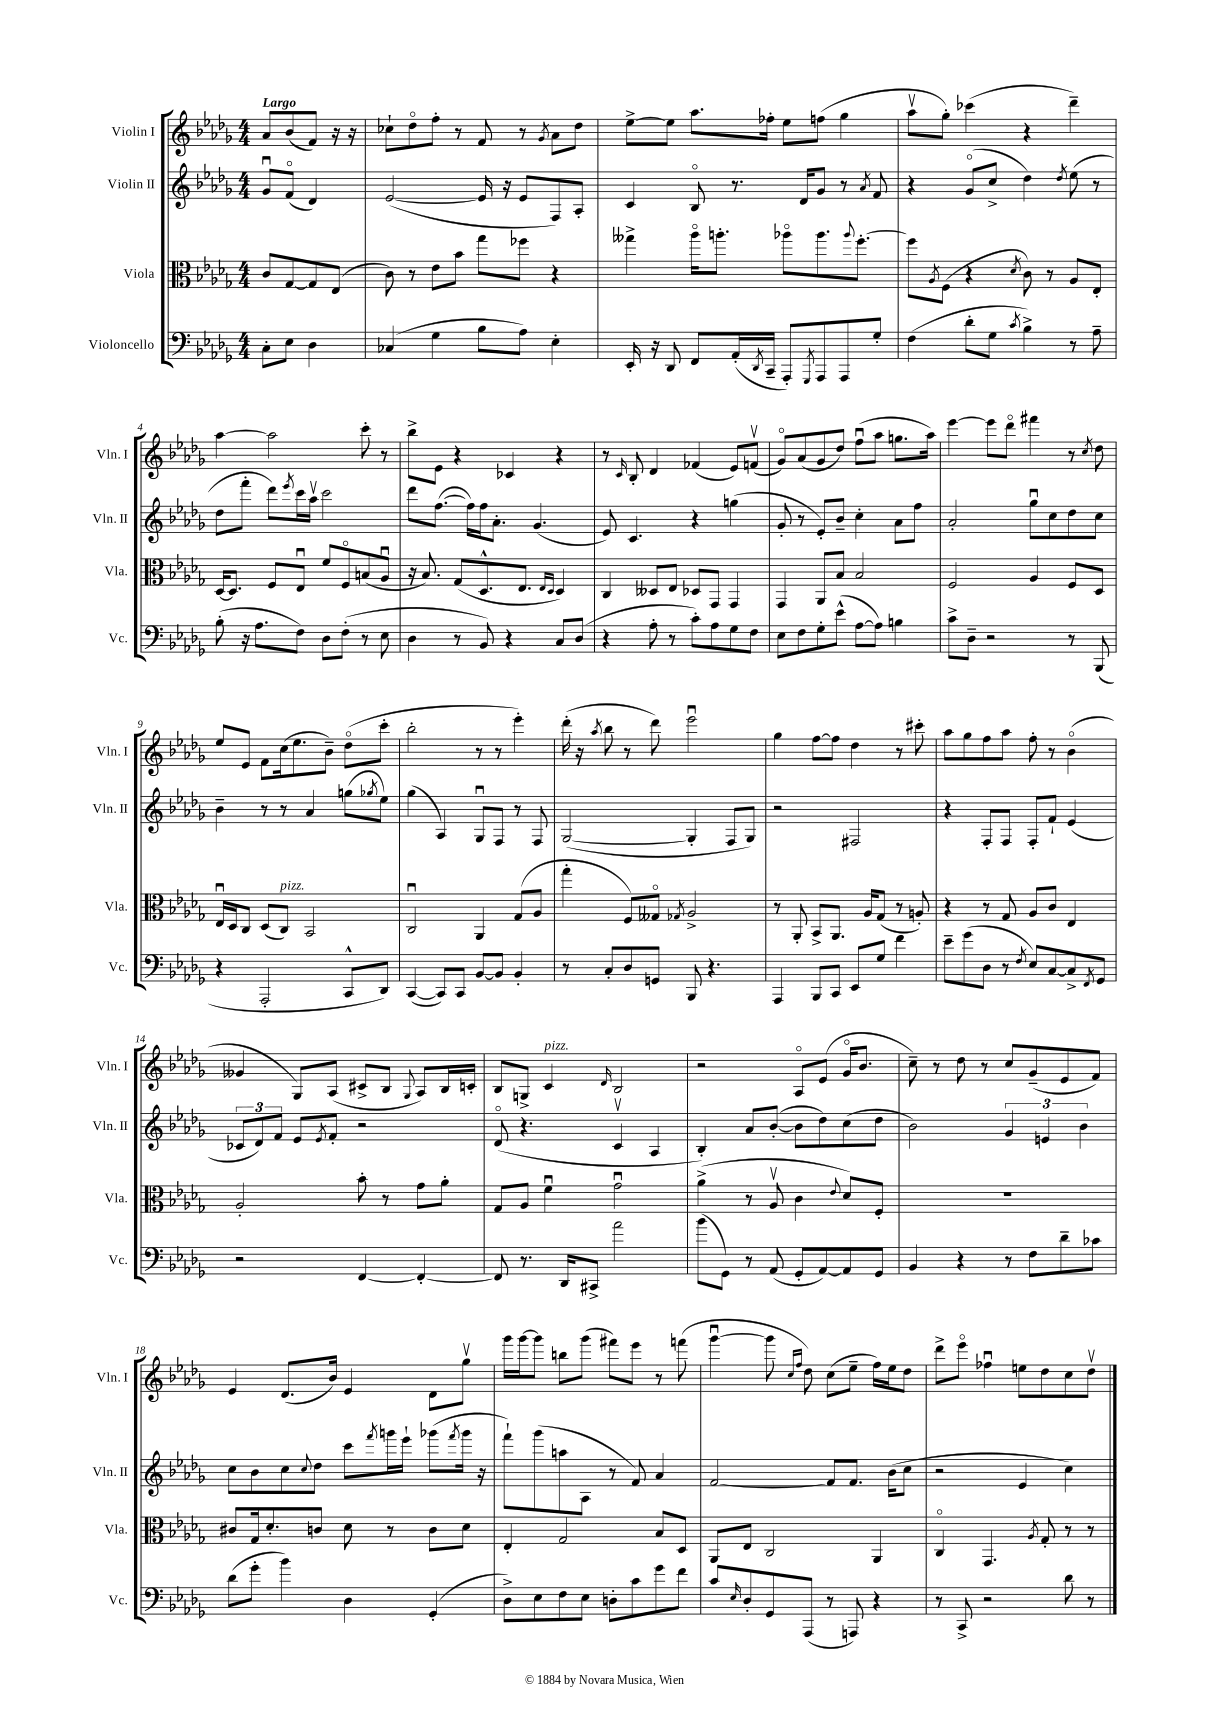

**kern	**kern	**kern	**kern
*part4	*part3	*part2	*part1
*staff4	*staff3	*staff2	*staff1
*I"Violoncello	*I"Viola	*I"Violin II	*I"Violin I
*I'Vc.	*I'Vla.	*I'Vln. II	*I'Vln. I
*clefF4	*clefC3	*clefG2	*clefG2
*k[b-e-a-d-g-]	*k[b-e-a-d-g-]	*k[b-e-a-d-g-]	*k[b-e-a-d-g-]
*M4/4	*M4/4	*M4/4	*M4/4
=	=	=	=
!	!	!	!LO:TX:a:B:t=Largo
8C'\L	8c/L	8g-u/L	8a-/L
8E-\J	[8G-/	(8f/J	(8b-/
4D-\	8G-/]	4d-/)	8f/J)
.	(8E-/J	.	16r
.	.	.	16r
=1	=1	=1	=1
(4C-X/	8c\)	([2e-/	8cc-X`\L
.	8r	.	8dd-\
4G-\	8e-\L	.	8ff'\J
.	8b-\J	.	8r
8B-\L	8gg-\L	16e-/]	8f/
.	.	16r	.
8A-\J)	8ff-X\J	8e-/L	8r
.	.	.	8qg-/
4E-'\	4r	8F/)	8a-\L
.	.	8A-'/J	8dd-\J
=2	=2	=2	=2
16EE-'/	4gg--X^\	4c/	[8ee-^\L
16r	.	.	.
8DD-/	.	.	8ee-\J]
8FF/L	16aa-\KL	8B-/	8.aa-\L
.	8.aan'\J	.	.
(16AA-'/L	.	8.r	.
8qDD-/	.	.	.
16CC~/JJ	.	.	16ff-X'\Jk
8AAA-'/L)	8aa-X\L	.	8ee-\L
.	.	16d-/KL	.
8qGGG-/	.	.	.
8AAA-/	8.aa-\	8g-/J	(8ffn\J
8AAA-/	.	8r	4gg-\
.	8qqaa-/	.	.
.	[8.ff'\J	.	.
.	.	8qa-/	.
8G-'/J	.	8f/	.
=3	=3	=3	=3
(4F\	8ff\L]	4r	8aa-v\L
.	8qA-/	.	.
.	(8F\J	.	8gg-'\J)
8d-'\L	4r	(8g-/L	(4ccc-X\
8G-\J	.	8cc^/J	.
8qc/	8qd-/	.	.
4B-^\)	8c\)	4dd-\)	4r
.	8r	.	.
.	.	8qdd-/	.
8r	8A-/L	(8ee-\	4ddd-~\)
8A-~\	8E-'/J	8r	.
!!LO:LB:g=z
=4	=4	=4	=4
(8B-'\	[16D-/KL	8dd-\L	[4aa-\
.	8.D-/J]	.	.
16r	.	8fff'\J	.
8.A-\L	.	.	.
.	8F/L	8ddd-\L)	2aa-\]
.	.	8qeee-/	.
8F\J)	8E-u/J	16ccc\L	.
.	.	16aa-v\JJ	.
8D-\L	8f/L	2ccc\	.
(8F'\J	8F/	.	.
8r	(8Bn/	.	8ccc'\
8E-\	8A-u/J	.	8r
=5	=5	=5	=5
4D-\	16r	8ddd-\L	8bb-^\L
.	8.B-/)	.	.
.	.	([8.ff\J	8e-\J
8r	(8G-/L	.	4r
.	.	16ff\LL])	.
8BB-/)	8.D-^^/	16ff\J	.
.	.	8.a-'\J	.
4r	.	.	4c-X/
.	8.E-/J	.	.
.	.	(4.g-/	.
.	16qqE-/LL	.	.
.	16qqD-/JJ	.	.
8C/L	4D-/)	.	4r
(8D-/J	.	.	.
=6	=6	=6	=6
4r	4C/	8e-/)	8r
.	.	.	16qqc/
.	.	4.c/	8B-'/
8A-'\	8D--X/L	.	4d-/
8r	8E-/J	.	.
8c'\L)	8D-X/L	4r	(4f-X/
8A-\	8GG-/J	.	.
8G-\	4GG-/	(4ggn\	8e-/L)
8F\J	.	.	(8fnv/J
=7	=7	=7	=7
8E-\L	4GG-/	8g-'/	8g-/L)
8F\	.	8r	(8a-/
8G-'\	8AA-/L	8e-'/L)	8g-/
(8e-^^\J	8B-/J	8b-~/J	8dd-/J)
[8A-\L	2B-/	4cc'\	(8ffu\L
8A-\J])	.	.	8aa-\J
4Bn\	.	8a-\L	8.ggn\L
.	.	8ff\J	.
.	.	.	16aa-\Jk)
=8	=8	=8	=8
8c^\L	2F/	2a-'/	[4eee-\
8D-~\J	.	.	.
2r	.	.	8eee-\L]
.	.	.	8ddd-\J
.	4A-/	8gg-u\L	4fff#X\
.	.	8cc\	.
8r	8F/L	8dd-\	8r
.	.	.	8qcc/
(8BBB-/	8D-/J	8cc\J	8dd-\
!!LO:LB:g=z
=9	=9	=9	=9
4r	16E-u/LL	4b-~\	8ee-/L
.	16D-/J	.	.
.	8C/J	.	8e-/J
2AAA-'/	(8D-/L	8r	8f\L
!	!LO:TX:a:i:t=pizz.	!	!
.	8C/J)	8r	(16cc\k
.	.	.	8.ee-\
.	2BB-/	4a-/	.
.	.	.	8b-~\J)
8CC^^/L	.	(8ggn\L	(8dd-\L
.	.	8qgg-X/	.
8DD-/J)	.	8ee-\J)	8ccc'\J
=10	=10	=10	=10
([4CC/	2Cu/	(4gg-\	2bb-'\
8CC/L])	.	4A-/)	.
8CC/J	.	.	.
[8BB-/L	4AA-/	8G-u/L	8r
8BB-/J]	.	8F/J	8r
4BB-'/	(8G-/L	8r	4eee-'\)
.	8A-/J	8F/	.
=11	=11	=11	=11
8r	4gg-'\	([2G-/	(16ddd-'\
.	.	.	16r
.	.	.	8qaa-/
8C'/L	.	.	8bb-\
8D-/	8F/L)	.	8r
8GGn/J	8G--X/J	.	8ddd-\)
.	8qG-X/	.	.
8BBB-/	2A-^/	4G-'/]	2eee-u\
4.r	.	.	.
.	.	8F/L	.
.	.	8G-/J)	.
=12	=12	=12	=12
4AAA-/	8r	2r	4gg-\
.	8AA-'/	.	.
8BBB-/L	8BB-^/L	.	[8ff\L
8CC/J	8.AA-/J	.	8ff\J]
8EE-/L	.	2F#X/	4dd-\
.	16A-/KL	.	.
8G-/J	(8G-/J	.	.
4f\	8r	.	8r
.	8An'/)	.	8ccc#X'\
=13	=13	=13	=13
8e-~\L	4r	4r	8aa-\L
(8g-\	.	.	8gg-\
8D-\J	8r	8F'/L	8ff\
8r	8G-/	8F/J	8aa-\J
8qF/	.	.	.
8E-/L)	8A-/L	8F'/L	8ff'\
[8C/	8c/J	8f`/J	8r
8C^/]	4E-/	(4e-/	(4b-\
8qFF/	.	.	.
8GG-/J	.	.	.
!!LO:LB:g=z
=14	=14	=14	=14
2r	2A-'/	12c-X/L	4g--X/
.	.	12d-/)	.
.	.	12f/J	.
.	.	8e-/L	8G-/L)
.	.	8qe-/	.
.	.	8f'/J	(8A-/J
[4FF/	8b-'\	2r	8c#X^/L
.	8r	.	8B-/J
.	.	.	8qqG-/
4FF'/_	8g-\L	.	8A-/L)
.	8a-'\J	.	16B-/L
.	.	.	16cn'/JJ
=15	=15	=15	=15
8FF/]	8G-/L	(8d-/	8B-/L
8.r	8A-/J	4.r	8Gn^/J
!	!	!	!LO:TX:a:i:t=pizz.
.	4fu\	.	4c/
16DD-/KL	.	.	.
8CC#X^/J	.	.	.
.	.	.	16qqd-/
2a-\	2g-u\	4cv/	2B-/
.	.	4A-/	.
=16	=16	=16	=16
(8b-\L	(4a-^\	4B-'/)	2r
8GG-\J)	.	.	.
8r	8r	8a-/L	.
(8AA-/	8A-v/	([8b-'/J	.
8GG-'/L	4c\	8b-\L]	8A-/L
[8AA-/)	.	8dd-\)	(8e-/J
.	8qqe-/	.	.
8AA-/]	8d-/L)	(8cc\	16g-/KL
.	.	.	8.b-/J
8GG-/J	8F'/J	8dd-\J	.
=17	=17	=17	=17
4BB-/	1r	2b-\)	8cc~\)
.	.	.	8r
4r	.	.	8dd-\
.	.	.	8r
8r	.	6g-/	8cc/L
8F\L	.	.	(8g-~/
.	.	6en/	.
8d-~\	.	.	8e-/
.	.	6b-\	.
8c-X\J	.	.	8f/J)
!!LO:LB:g=z
=18	=18	=18	=18
(8d-\L	8c#X/L	8cc\L	4e-/
8g-'\J	16G-/k	8b-\	.
.	8.d-'/	.	.
4b-\)	.	8cc\	(8.d-/L
.	.	8qqcc/	.
.	8cn/J	8dd-\J	.
.	.	.	16b-/Jk)
4D-\	8d-\	8ccc\L	4e-/
.	.	8qfff/	.
.	8r	16gggn\L	.
.	.	16eee-`\JJ	.
(4GG-'/	8c\L	(8ggg-X\L	8d-\L
.	.	8qfff/	.
.	8d-\J	16ggg-\Jk	8gg-v\J
.	.	16r	.
=19	=19	=19	=19
8D-^\L)	4E-'/	8fff`\L)	16ggg-\LL
.	.	.	[16ggg-\J
8E-\	.	(8ggg-\	8ggg-\J]
8F\	2G-/	8aan\	8bbn\L
8E-\J	.	8A-\J	(8ggg-\J
8Dn'\L	.	8r	8fff#X\L)
8c\	.	8f/)	8eee-\J
8g-\	8B-/L	4a-/	8r
8f\J	8D-/J	.	(8fffn\
=20	=20	=20	=20
8c/L	8AA-/L	[2f/	[4ggg-u\
16qqE-/	.	.	.
8D-'/	8E-/J	.	.
8GG-/	2C/	.	8ggg-\]
.	.	.	16qqcc/LL
.	.	.	16qqff/JJ
(8AAA-/J	.	.	8dd-\)
8r	.	8f/L]	(8cc\L
8AAAn/)	.	8.f/J	8ee-~\J
4r	4AA-/	.	16ff\LL)
.	.	(16b-\KL	16ee-\J
.	.	8cc\J	8dd-\J
=21	=21	=21	=21
8r	4C/	2r	8ddd-^\L
8CC^/	.	.	8eee-\J
2r	4.GG-/	.	4ff-Xu\
.	.	4e-/	8een\L
.	8qA-/	.	.
.	8G-'/	.	8dd-\
8d-\	8r	4cc\)	8cc\
8r	8r	.	8dd-v\J
==	==	==	==
*-	*-	*-	*-
